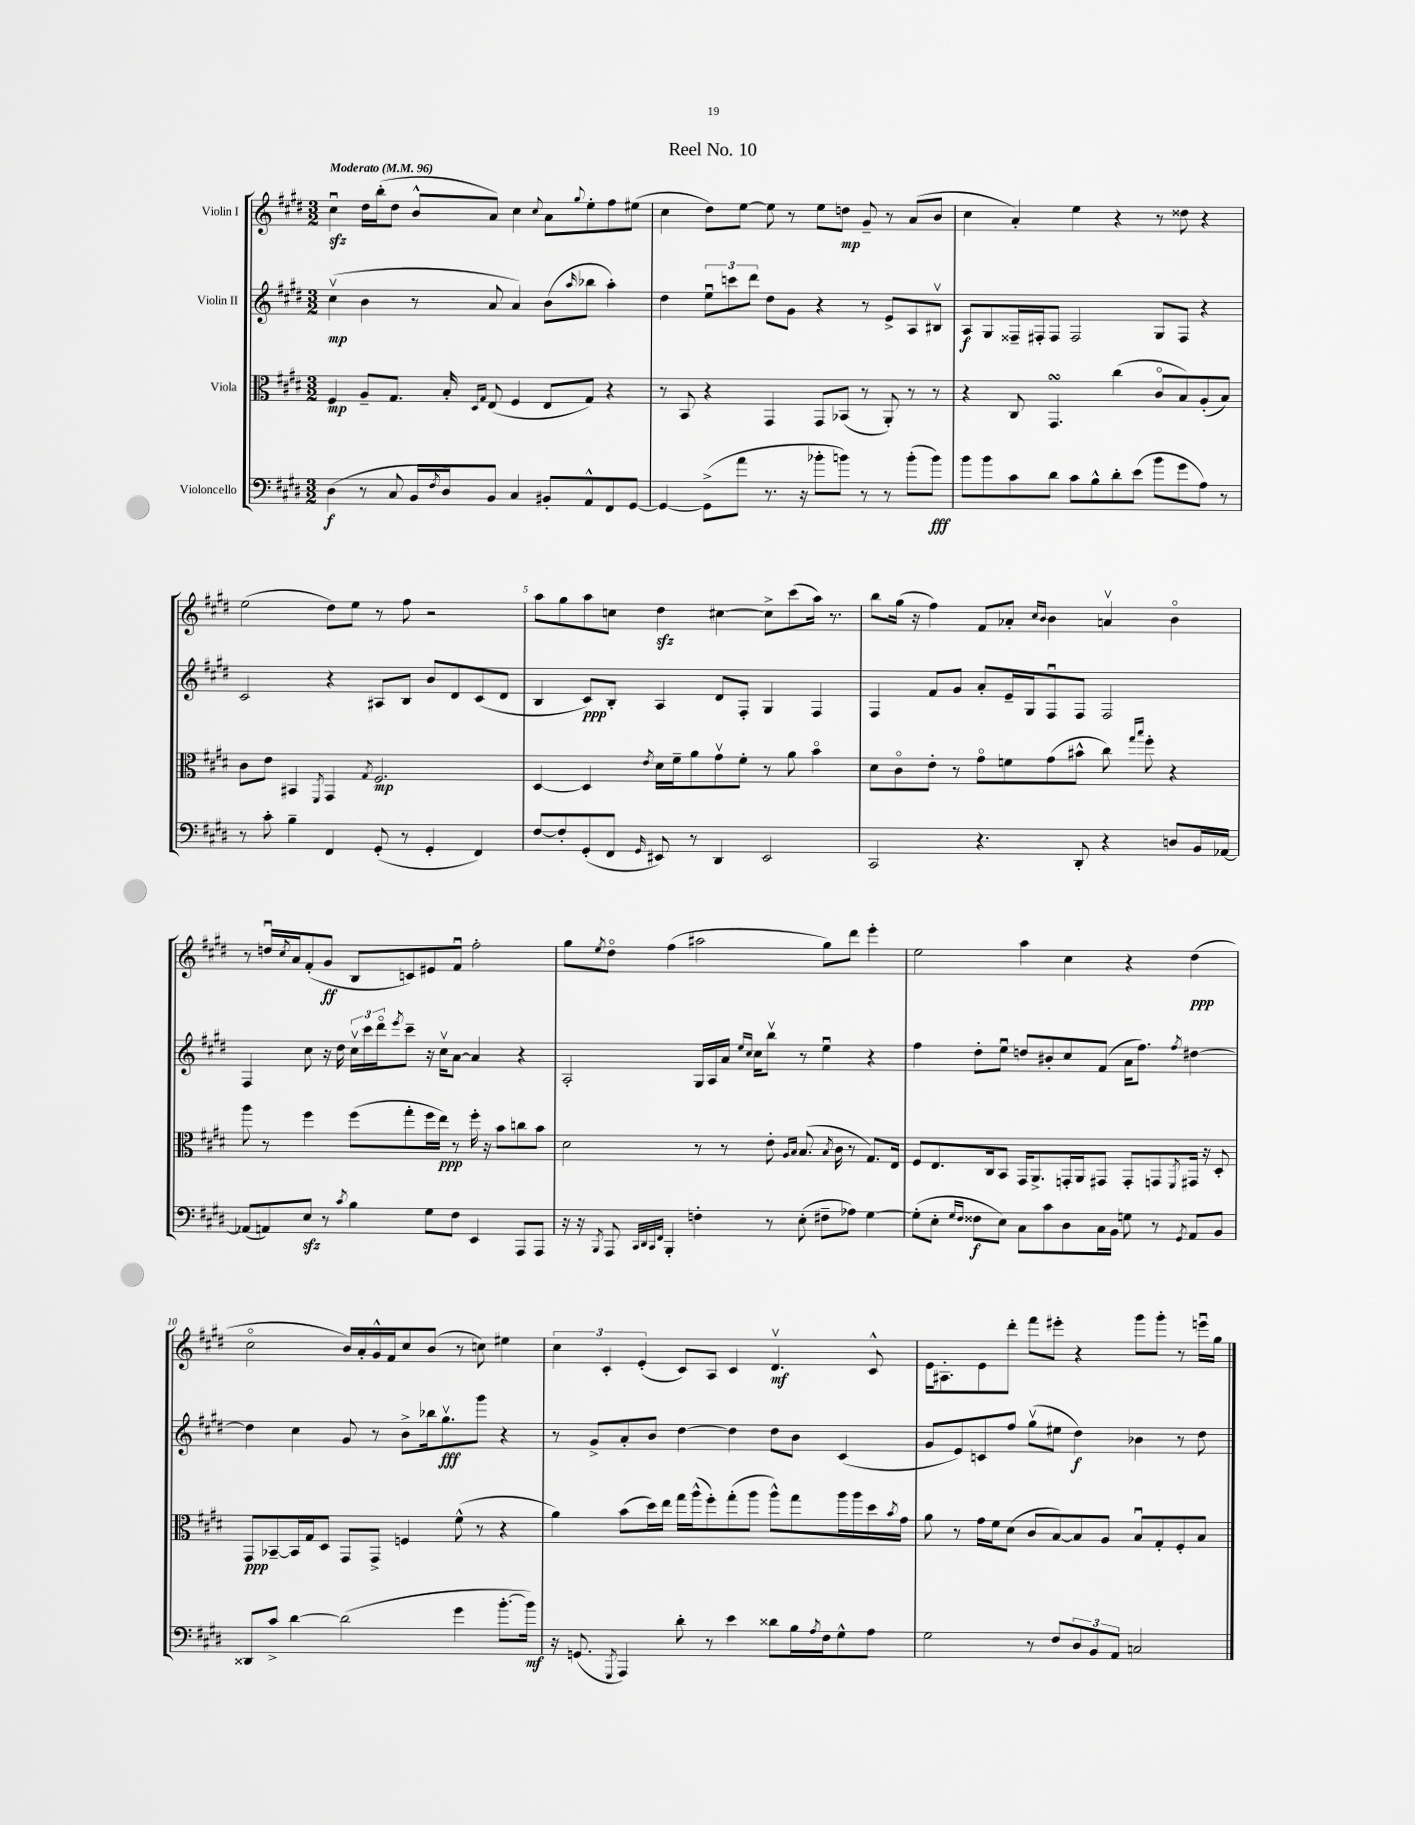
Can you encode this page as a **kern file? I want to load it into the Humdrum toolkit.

**kern	**kern	**kern	**kern
*staff4	*staff3	*staff2	*staff1
*clefF4	*clefC3	*clefG2	*clefG2
*k[f#c#g#d#]	*k[f#c#g#d#]	*k[f#c#g#d#]	*k[f#c#g#d#]
*M3/2	*M3/2	*M3/2	*M3/2
*MM96	*MM96	*MM96	*MM96
(4D#\	4F#/	(4cc#v\	4cc#u\
8r	8A~/L	4b\	16dd#\LL
.	.	.	(16bb'\J
8C#/	8.G#/J	.	8dd#\J
16BB/LL	.	8r	8b^^/L
8qF#/	.	.	.
16D#/J)	16B'/	.	.
.	16qqD#/LL	.	.
.	16qqG#/JJ	.	.
8BB/J	(8E/	8a/	8a/J)
4C#/	4F#/	4a/)	4cc#\
.	.	.	8qqcc#/
8BB#'/L	8E/L	(8b\L	8a\L
.	.	16qqaa/	8qqgg#/
8AA^^/	8G#/J)	8bb-\J	8ee'\
8FF#/	4r	4aa'\)	8ff#\
[8GG#/J	.	.	(8ee#\J
=	=	=	=
4GG#/_	8r	4dd#\	4cc#\
.	8BB/	.	.
(8GG#^\]L	4r	12eeu\L	8dd#\L)
.	.	12ccc\	.
8a\J	.	.	[8ee\J
.	.	12ddd#\J	.
8.r	4GG#/	8dd#\L	8ee\]
.	.	8g#\J	8r
16r	.	.	.
8b-'\L	8GG#/L	4r	8ee\L
8b\J)	(8BB-/J	.	8dd\J
8r	8r	8r	8g#~/
8r	8AA'/)	8e^/L	8r
(8b'\L	8r	8A/	(8a/L
8b\J)	8r	8B#v/J	8b/J
=	=	=	=
8b\L	4r	8A/L	4cc#\
8b\	.	8G#/	.
8c#\	8C#/	16F##~/L	4a'/)
.	.	16F#'/J	.
8d#\J	4.GG#/	8F#/J	.
8c#\L	.	2F#/	4ee\
8B^^\	.	.	.
8d#'\	(4cc#\	.	4r
(8e\J	.	.	.
8b\L	8c#o/L	8G#/L	8r
8g#\	8B/)	8F#/J	8dd##\
8A\J)	(8A'/	4r	4r
8r	8B/J)	.	.
=	=	=	=
8r	8c#\L	2c#/	(2ee\
8c#'\	8e\J	.	.
4B~\	4BB#/	.	.
.	8qFF#/	.	.
4FF#/	4GG#/	4r	8dd#\L)
.	.	.	8ee\J
.	8qG#/	.	.
(8GG#'/	2.F#/	8A#/L	8r
8r	.	8B/J	8ff#\
4GG#'/	.	8b/L	2r
.	.	8d#/	.
4FF#/)	.	(8c#/	.
.	.	8d#/J	.
=	=	=	=
[8F#/L	[4D#/	4B/	8aa\L
8F#'/]	.	.	8gg#\
(8GG#'/	4D#/]	8c#/L)	8aa\
8FF#/J	.	8B'/J	8cc\J
16qqGG#/	8qe/	.	.
8EE#/)	16d#\LL	4A/	4dd#\
.	16f#~\J	.	.
8r	8a\	.	.
4DD#/	8g#v\	8d#/L	[4cc#\
.	8f#'\J	8F#'/J	.
2EE#/	8r	4G#/	8cc#^\]L
.	8a\	.	(8ccc#\
.	4bo\	4F#/	16aa\Jk)
.	.	.	8.r
=	=	=	=
2CC#/	8d#\L	4F#/	8bb\L
.	8c#o\	.	(16gg#\Jk
.	.	.	16r
.	8e'\J	8f#/L	4ff#\)
.	8r	8g#/J	.
4.r	8g#o\L	8a'/L	8f#/L
.	8f\	16e~/L	8a-'/J
.	.	16G#/J	.
.	.	.	16qqcc#/LL
.	.	.	16qqb/JJ
.	(8g#\	8F#u/	4b\
8DD#'/	8b#^^\J	8F#/J	.
4r	8cc#\)	2F#/	4av/
.	16qqgg#/LL	.	.
.	16qqbb/JJ	.	.
.	8ff#'\	.	.
8D/L	4r	.	4bo\
16BB/L	.	.	.
[16AA-/JJ	.	.	.
=	=	=	=
(8AA-/]L	8aa\	4F#/	8r
8AA/)	8r	.	16ddu/LL
.	.	.	8qcc#/
.	.	.	16a/J
8E/J	4ff#\	8cc#\	(8f#'/
8r	.	16r	8g#/J
.	.	16dd#\	.
8qc#/	.	.	.
4B\	(8ff#\L	24cc#v\LL	8B/L
.	.	24ccc#\	.
.	.	24ddd#o\J	.
.	.	8qeee/	.
.	8gg#'\	8ccc#~\J	8c/)
8G#\L	16ff#\L	16r	8e#/
.	16ee\JJ)	16cc#v\LK	.
8F#\J	8r	[8a\J	8f#u/J
4EE/	16ff#'\	4a/]	2ff#'\
.	16r	.	.
.	8b\L	.	.
8AAA/L	8cc\	4r	.
8AAA/J	8b\J	.	.
=	=	=	=
16r	2d#\	2A'/	8gg#\L
16r	.	.	.
8qBBB/	.	.	8qee/
8AAA/	.	.	8dd#o\J
32qqCC#/LLL	.	.	.
32qqDD#/	.	.	.
32qqCC#/	.	.	.
32qqFF#/JJJ	.	.	.
4BBB'/	.	.	(4ff#\
4F'\	8r	16G#/LL	2aa#\
.	.	16A/	.
.	8r	16a/JJ	.
.	.	16qqee/LL	.
.	.	16qqcc#/JJ	.
.	.	16cc#\LK	.
8r	8e'\	8bbv\J	.
.	16qqA/LL	.	.
.	16qqB/JJ	.	.
(8E'\	(8.B/	8r	.
8F#~\L	.	4eeu\	8gg#\L)
.	8qB/	.	.
.	16c#\	.	.
8A-\J)	8r	.	8ddd#\J
[4G#\	8.G#/L)	4r	4eee'\
.	16E/Jk	.	.
=	=	=	=
(8G#'\]L	8F#/L	4ff#\	2ee\
8E'\J	8.E/	.	.
16qqG#/LL	.	.	.
16qqF#/JJ	.	.	.
8F##\L	.	8dd#'\L	.
.	16C#/k	.	.
8E\J)	8BB/J	8eeu\J	.
8C#\L	16GG#/LK	8dd/L	4aa\
.	8.AA^/	.	.
8c#\	.	8b#'/	.
8D#\	16GG'/L	8cc#/	4cc#\
.	16AA/J	.	.
16C#\L	8GG#/J	(8f#/J	.
16BB\JJ	.	.	.
8G\	8GG#'/L	16a\LK	4r
.	.	8.ff#\J)	.
8r	8GG/	.	.
8qGG#/	8qFF#/	8qff#/	.
8AA/L	16GG#/Jk	[4dd#\	(4dd#\
.	16r	.	.
8BB/J	8D#'/	.	.
=	=	=	=
8DD##/L	8GG#/L	4dd#\]	2cc#o\
8c#^/J	[8BB-~/	.	.
[4d#\	16BB-/]L	4cc#\	.
.	16G#/J	.	.
.	8D#/J	.	.
(2d#\]	8GG#/L	8g#/	16b/LL)
.	.	.	16a'/
.	8GG#^/J	8r	16g#^^/
.	.	.	16f#/J
.	4F/	8b^\L	8cc#/
.	.	16bb-\k	(8b/J
.	.	8.gg#v\	.
4g#\	(8f#^^\	.	8r
.	8r	8ggg#\J	8cc\)
[8.b'\L	4r	4r	4ee#\
16b\]Jk)	.	.	.
=	=	=	=
16r	4a\)	8r	6cc#\
(8.GG/	.	.	.
.	.	8g#^/L	.
.	.	.	6c#'/
8qGGG#/	.	.	.
4AAA/)	(8b\L	8a'/	.
.	.	.	(6e'/
.	16dd#\L)	8b/J	.
.	16ee\JJ	.	.
8d#'\	16gg#\LL	[4dd#\	8c#/L)
.	(16aa^^\J	.	.
8r	8ff#'\)	.	8A/J
4e\	(8gg#'\	4dd#\]	4c#/
.	8aa\J	.	.
8d##\L	8aa^^\L)	8dd#\L	4.d#v/
16B\L	8gg#\	8b\J	.
8qA/	.	.	.
16F#\J	.	.	.
8G#^^\	16aa\L	(4c#/	.
.	16aa\	.	.
8A\J	16dd#\	.	8c#^^/
.	8qb/	.	.
.	16g#\JJ	.	.
=	=	=	=
2G#\	8a\	8g#/L	16e\LK
.	.	.	8.A#'\
.	8r	8e/)	.
.	16g#\LL	8c/	8e\
.	16f#\J	.	.
.	(8d#\J	8ff#/J	8ddd#'\J
8r	8c#/L	(8gg#v\L	8fff#\L
8F#/L	[8B/)	8ee#\J	8eee#'\J
12D#/	8B/]	4dd#\)	4r
12BB/	.	.	.
.	8A/J	.	.
12AA/J	.	.	.
2C/	8Bu/L	4b-\	8ggg#\L
.	8G#'/	.	8ggg#'\J
.	8F#'/	8r	8r
.	8B/J	8dd#\	16eeeu\LL
.	.	.	16gg#\JJ
==	==	==	==
*-	*-	*-	*-
